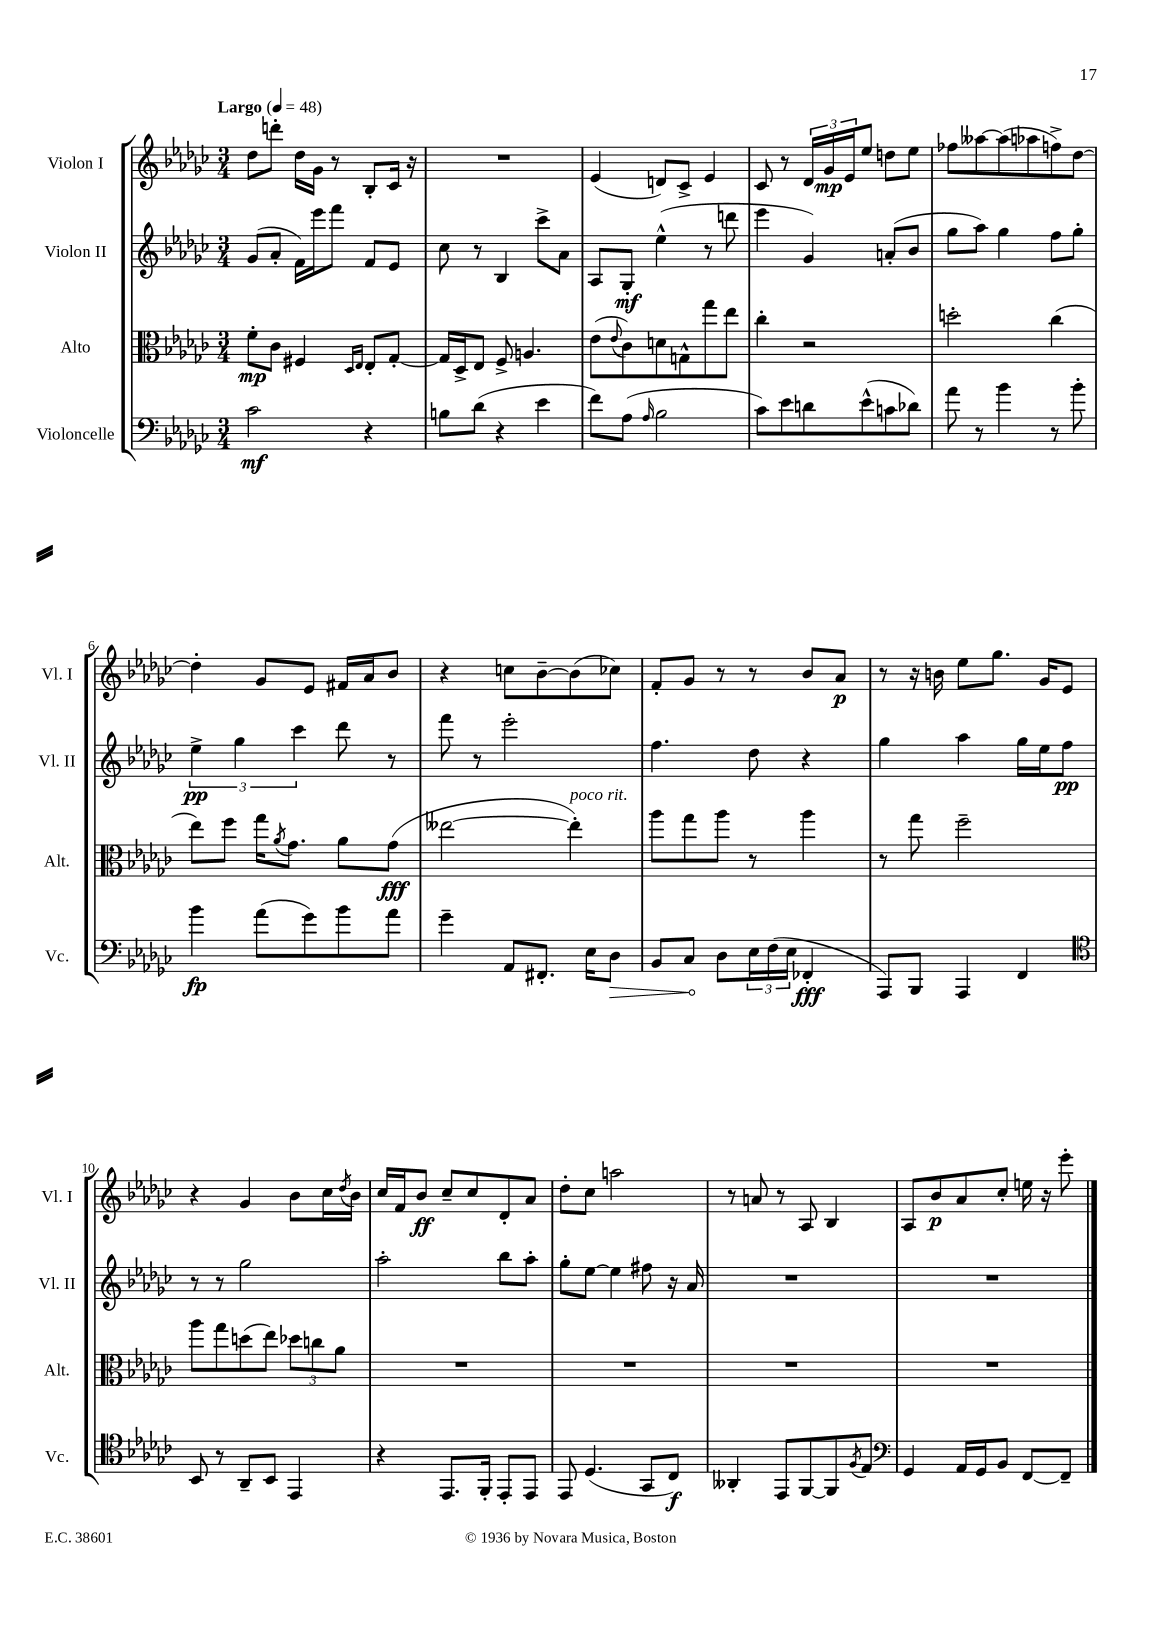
<<
\new StaffGroup <<
\new Staff = "s0" \with { instrumentName = "Violon I" shortInstrumentName = "Vl. I" } {
    \clef treble \key ges \major \numericTimeSignature \time 3/4 \tempo "Largo" 4 = 48
    des''8 d'''8-. des''16 ges'16 r8 bes8-. ces'16 r16 |
    R2. |
    ees'4( d'8) ces'8-> ees'4 |
    ces'8 r8 \tuplet 3/2 { des'16 ges'16\mp ees'16 } ees''8 d''8 ees''8 |
    fes''8 aeses''8~ aeses''8( aes''8 f''8->) des''8~ |
    des''4-. ges'8 ees'8 fis'16 aes'16 bes'8 |
    r4 c''8 bes'8~-- bes'8( ces''8) |
    f'8-. ges'8 r8 r8 bes'8 aes'8\p |
    r8 r16 b'16 ees''8 ges''8. ges'16 ees'8 |
    r4 ges'4 bes'8 ces''16 \acciaccatura { des''8 } bes'16 |
    ces''16 f'16 bes'8\ff ces''8-- ces''8 des'8-. aes'8 |
    des''8-. ces''8 a''2 |
    r8 a'8 r8 aes8 bes4 |
    aes8 bes'8\p aes'8 ces''8-. e''16 r16 ees'''8-. \bar "|." |
}
\new Staff = "s1" \with { instrumentName = "Violon II" shortInstrumentName = "Vl. II" } {
    \clef treble \key ges \major \numericTimeSignature \time 3/4
    ges'8( aes'8-. f'16) ees'''16 f'''8 f'8 ees'8 |
    ces''8 r8 bes4 ces'''8-> aes'8 |
    aes8 ges8-.\mf ees''4-^( r8 d'''8 |
    ees'''4 ges'4) a'8-.( bes'8 |
    ges''8 aes''8) ges''4 f''8 ges''8-. |
    \tuplet 3/2 { ees''4->\pp ges''4 ces'''4 } des'''8 r8 |
    f'''8 r8 ees'''2-. |
    f''4. des''8 r4 |
    ges''4 aes''4 ges''16 ees''16 f''8\pp |
    r8 r8 ges''2 |
    aes''2-. bes''8 aes''8-. |
    ges''8-. ees''8~ ees''4 fis''8 r16 aes'16 |
    R2. |
    R2. \bar "|." |
}
\new Staff = "s2" \with { instrumentName = "Alto" shortInstrumentName = "Alt." } {
    \clef alto \key ges \major \numericTimeSignature \time 3/4
    f'8-.\mp ces'8 fis4 \grace { des16 ees16 } ees8-. ges8~-. |
    ges16 des16-> ees8 f8-> a4. |
    ees'8( \appoggiatura { ees'8 } ces'8) d'8 g8-^ ges''8 ees''8 |
    ces''4-. r2 |
    d''2-. ces''4( |
    ees''8) f''8 ges''16 \acciaccatura { aes'8 } ges'8. aes'8 ges'8\fff( |
    eeses''2~ eeses''4-.^\markup { \italic "poco rit." }) |
    aes''8 ges''8 aes''8 r8 aes''4 |
    r8 ges''8 f''2-- |
    aes''8 ges''8 d''8( ees''8) \tuplet 3/2 { des''8 c''8 aes'8 } |
    R2. |
    R2. |
    R2. |
    R2. \bar "|." |
}
\new Staff = "s3" \with { instrumentName = "Violoncelle" shortInstrumentName = "Vc." } {
    \clef bass \key ges \major \numericTimeSignature \time 3/4
    ces'2\mf r4 |
    b8 des'8( r4 ees'4 |
    f'8) aes8( \grace { aes16 } bes2 |
    ces'8) ees'8 d'8 ees'8-^( c'8 des'8) |
    aes'8 r8 bes'4 r8 bes'8-. |
    bes'4\fp aes'8( ges'8) bes'8 aes'8 |
    ges'4-- aes,8 fis,8.-. ees16 \once \override Hairpin.circled-tip = ##t des8\> |
    bes,8 ces8\! des8 \tuplet 3/2 { ees16 f16( ees16 } fes,4-.\fff |
    aes,,8) bes,,8 aes,,4 f,4 |
    \clef tenor bes,8 r8 aes,8-- bes,8 ees,4 |
    r4 ees,8. f,16-. ees,8-. ees,8 |
    ees,8 des4.( ges,8 ces8\f) |
    aeses,4-. ees,8 f,8~ f,8 \acciaccatura { f8 } ees8 |
    \clef bass ges,4 aes,16 ges,16 bes,8 f,8~ f,8-- \bar "|." |
}
>>
>>
